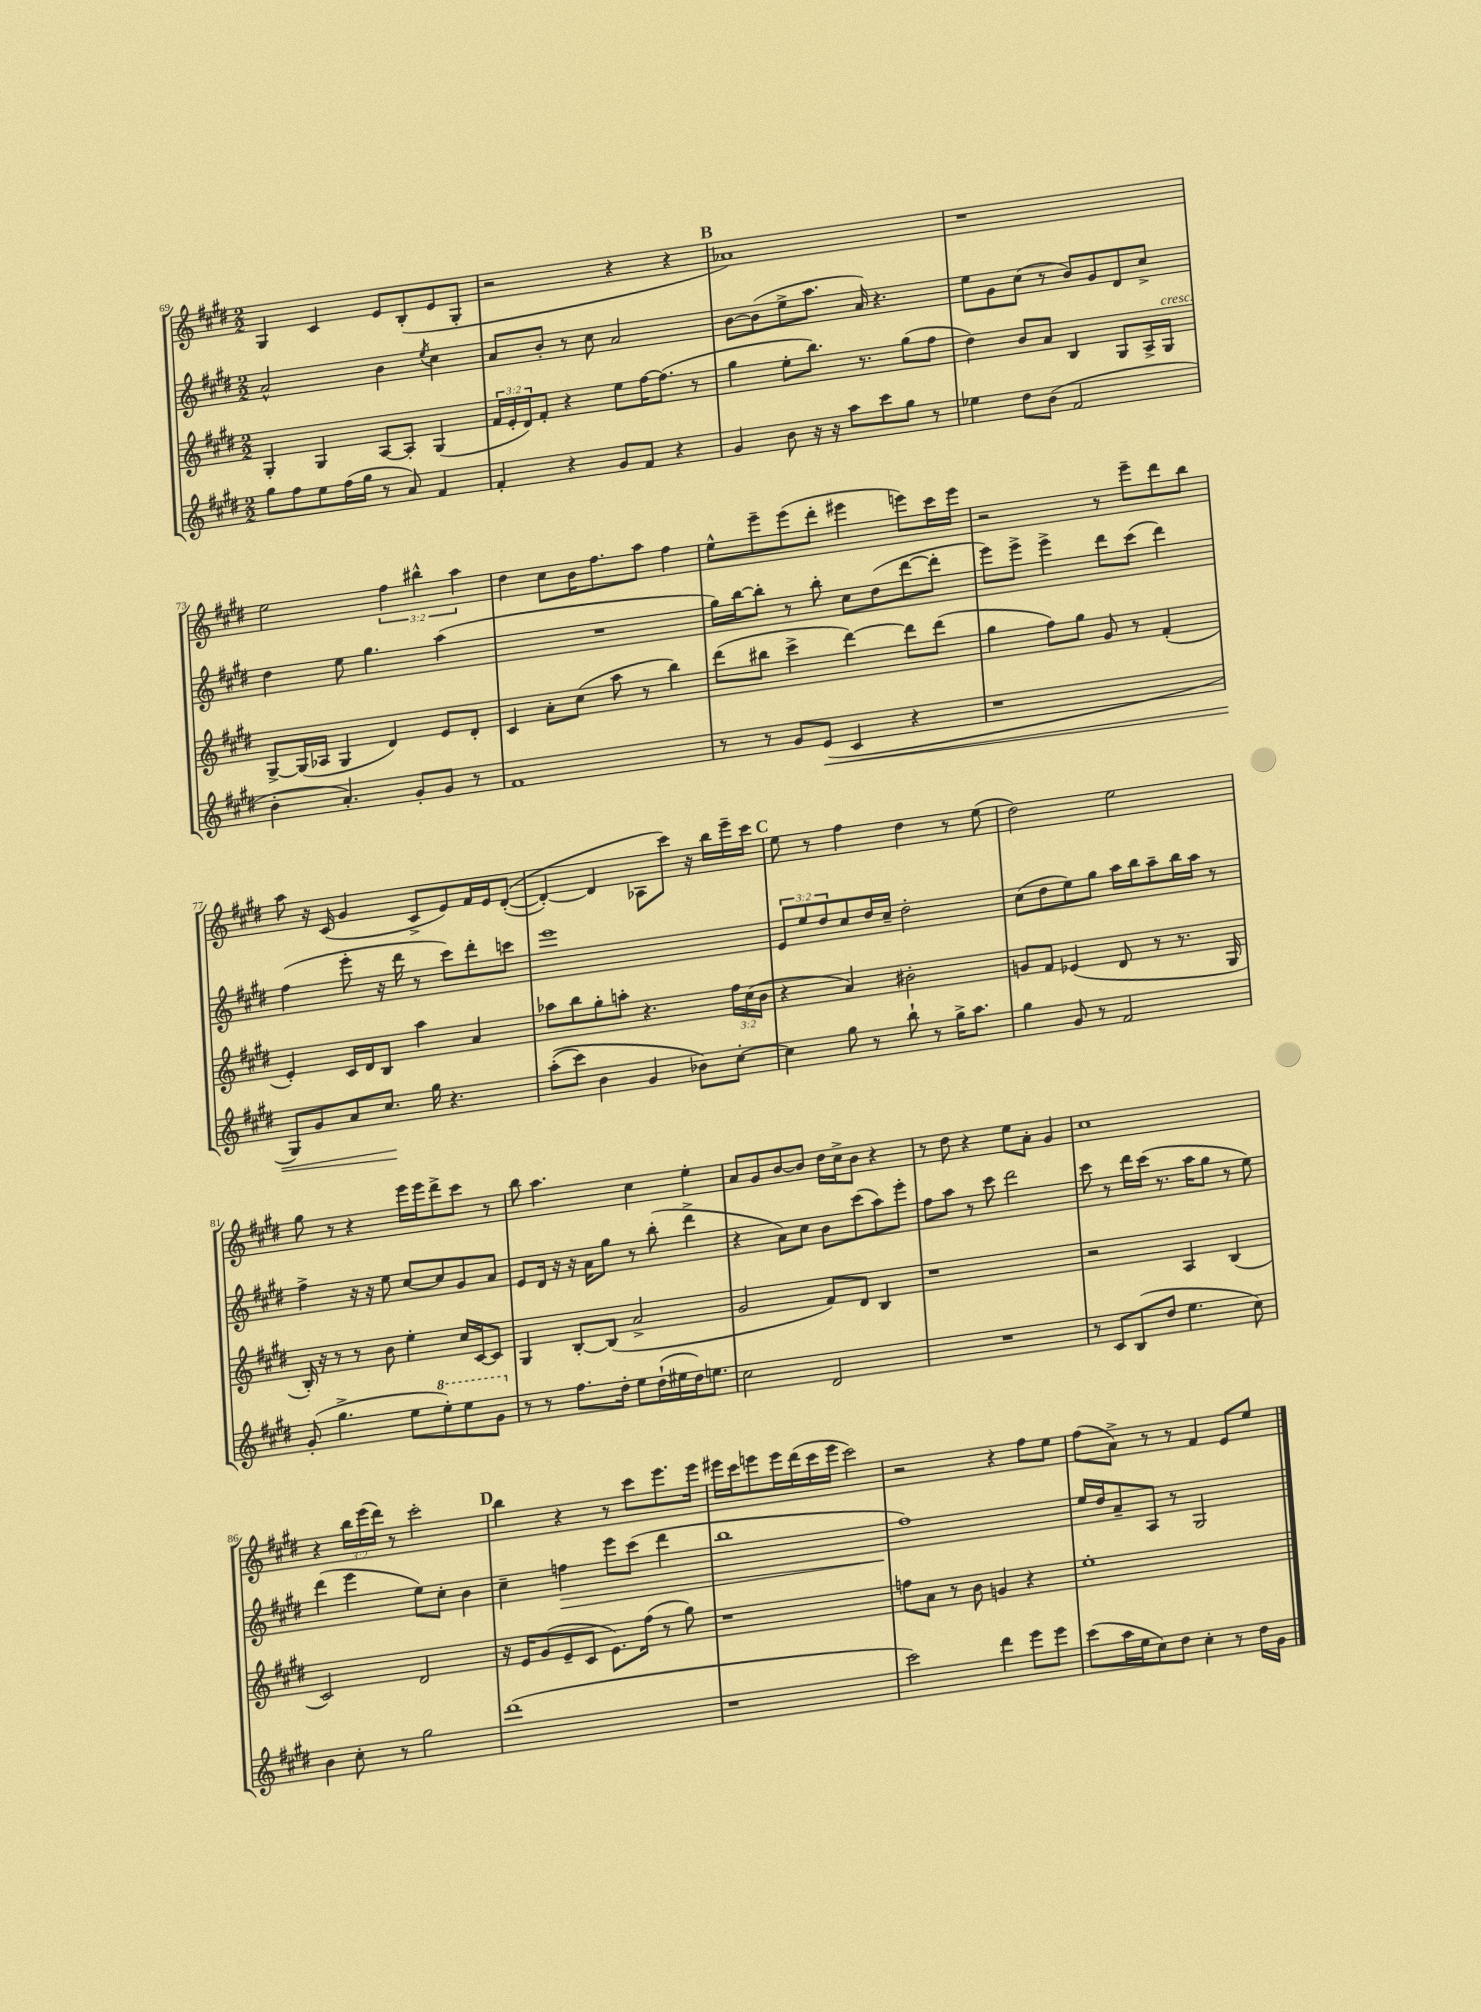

**kern	**dynam	**kern	**kern	**dynam	**kern
*part4	*part4	*part3	*part2	*part2	*part1
*staff4	*staff4	*staff3	*staff2	*staff2	*staff1
*clefG2	*	*clefG2	*clefG2	*	*clefG2
*k[f#c#g#d#]	*	*k[f#c#g#d#]	*k[f#c#g#d#]	*	*k[f#c#g#d#]
*M2/2	*	*M2/2	*M2/2	*	*M2/2
=69	=69	=69	=69	=69	=69
8gg#\L	.	4G#'/	2a^^/	.	4G#/
8ff#\	.	.	.	.	.
8ee\	.	4G#/	.	.	4c#/
(16ff#\L	.	.	.	.	.
16gg#\JJ	.	.	.	.	.
8r	.	[8A/L	4b\	.	8e/L
8a/)	.	8A'/J]	.	.	(8B'/
.	.	.	8qee/	.	.
4f#/	.	(4G#/	4cc#\	.	8e/
.	.	.	.	.	8G#'/J
=70	=70	=70	=70	=70	=70
4f#'/	.	24f#/LL	8a/L	.	2r
.	.	24e'/	.	.	.
.	.	24d#/J)	.	.	.
.	.	8f#'/J	8b'/J	.	.
4r	.	4r	8r	.	.
.	.	.	8cc#\	.	.
8g#/L	.	8ee\L	2a/	.	4r
8f#/J	.	[16ff#\K	.	.	.
.	.	(8.ff#\J]	.	.	.
4r	.	.	.	.	4r
.	.	8r	.	.	.
!!LO:REH:place=s1:t=B
=71	=71	=71	=71	=71	=71
4g#/	.	4gg#\	[8b\L	.	1a-X)
.	.	.	(8b\]	.	.
8b\	.	8ee'\L	8ee^\	.	.
16r	.	8.bb\J)	8.aa\J	.	.
16r	.	.	.	.	.
8aa\L	.	.	.	.	.
.	.	8.r	16a/)	.	.
8ccc#\	.	.	4.r	.	.
8gg#\J	.	(8gg#\L	.	.	.
8r	.	8ff#\J	.	.	.
=72	=72	=72	=72	=72	=72
4ee-X\	.	4dd#\)	8ee\L	.	1r
.	.	.	8g#\	.	.
8dd#\L	.	8b/L	(8cc#\J	.	.
(8b\J	.	8a/J	8r	.	.
2f#/	.	4B/	8b/L)	.	.
.	.	.	8g#/	.	.
.	.	8G#/L	8d#/	.	.
.	.	16A^/L	8cc#^/J	.	.
!	!	!LO:TX:a:i:t=cresc.	!	!	!
.	.	16G#/JJ	.	.	.
!!LO:LB:g=z
=73	=73	=73	=73	=73	=73
4b'\	.	[8G#^/L	4dd#\	.	2ee\
.	.	(16G#/L]	.	.	.
.	.	16A-X/JJ	.	.	.
4.a'/)	.	4G#/	8ee\	.	.
.	.	.	4.gg#\	.	.
.	.	4d#/)	.	.	6ff#\
8g#'/L	.	.	.	.	.
.	.	.	.	.	6bb#X^^\
8g#/J	.	8e/L	(4aa\	.	.
.	.	.	.	.	6aa\
8r	.	8d#'/J	.	.	.
=74	=74	=74	=74	=74	=74
1f#	.	4c#/	1r	.	4dd#\
.	.	8a'\L	.	.	8cc#\L
.	.	(8cc#\J	.	.	16b\K
.	.	.	.	.	8.ff#\
.	.	8aa\	.	.	.
.	.	8r	.	.	8aa\J
.	.	4bb\)	.	.	4ff#\
=75	=75	=75	=75	=75	=75
8r	.	(8ddd#\L	16gg#\LL)	.	8ee^^\L
.	.	.	[16bb\J	.	.
8r	.	8bb#X\J	8bb'\J]	.	8eee~\
8g#/L	.	4ccc#^\	8r	.	(8eee\
!	!LO:HP:b	!	!	!	!
(8e/J	<	.	8bb'\	.	8ddd#'\J
4c#/	.	[4ddd#\)	8cc#\L	.	4eee#X\
.	.	.	(8dd#\	.	.
4r	.	8ddd#\L]	[8ddd#\	.	8eeen\L)
.	.	(8ddd#\J	8ddd#'\J]	.	16ccc#\L
.	.	.	.	.	16eee\JJ
=76	=76	=76	=76	=76	=76
1r	.	4gg#\	8eee\L)	.	2r
.	.	.	8eee^\J	.	.
.	.	8ff#\L)	4eee^\	.	.
.	.	8gg#\J	.	.	.
.	.	8g#/	8ddd#\L	.	8r
.	.	8r	(8ccc#\J	.	8eee~\L
.	.	(4f#'/	4ddd#\)	.	8ddd#\
.	.	.	.	.	8bb\J
!!LO:LB:g=z
=77	=77	=77	=77	=77	=77
8G#/L)	.	4e'/)	(4ff#\	.	8aa\
8g#/	.	.	.	.	16r
.	.	.	.	.	(16c#/
8a/	.	16c#/LL	8eee'\	.	4g#/
.	.	16d#/J	.	.	.
8.cc#/J	.	8B/J	16r	.	.
.	.	.	16ddd#\	.	.
.	.	4aa\	8r	.	8c#^/L
16gg#\	[	.	.	.	.
4.r	.	.	8ccc#\L)	.	8e/)
.	.	4a/	8ddd#'\	.	16f#/L
.	.	.	.	.	16e/J
.	.	.	8cccn\J	.	(([8d#'/J
=78	=78	=78	=78	=78	=78
((8aa'\L	.	8aa-X\L	1eee	.	4d#'/_)
8ccc#\J)	.	8bb\	.	.	.
4b\	.	8gg#'\	.	.	4d#/]
.	.	8aan'\J	.	.	.
4g#/	.	4.r	.	.	8A-X\L
.	.	.	.	.	8ccc#\J)
8b-X\L)	.	.	.	.	16r
.	.	.	.	.	16bb\LL
[8cc#'\J	.	24ff#\LL	.	.	16eee~\
.	.	(24cc#\	.	.	.
.	.	.	.	.	16ccc#\JJ
.	.	24b\JJ	.	.	.
!!LO:REH:place=s1:t=C
=79	=79	=79	=79	=79	=79
4cc#\]	.	4r	12e/L	.	8ee\
.	.	.	12ee/	.	.
.	.	.	.	.	8r
.	.	.	12dd#/	.	.
8gg#\	.	4a/)	8cc#/	.	4ff#\
8r	.	.	16dd#/L	.	.
.	.	.	16cc#~/JJ	.	.
8bb`\	.	2b#X'\	2dd#'\	.	4dd#\
8r	.	.	.	.	.
16gg#^\KL	.	.	.	.	8r
8.aa\J	.	.	.	.	.
.	.	.	.	.	(8ee\
=80	=80	=80	=80	=80	=80
4gg#\	.	8gn/L	(8cc#\L	.	2dd#\)
.	.	8f#/J	8dd#\	.	.
8g#/	.	(4e-X/	8ee\)	.	.
8r	.	.	8gg#\J	.	.
2f#/	.	8d#/	16aa\LL	.	2ee\
.	.	.	16bb\J	.	.
.	.	8r	8aa~\	.	.
.	.	8.r	16bb\L	.	.
.	.	.	16aa\JJ	.	.
.	.	.	8r	.	.
.	.	16G#/	.	.	.
!!LO:LB:g=z
=81	=81	=81	=81	=81	=81
(8g#'/	.	16B'/)	4ff#^\	.	8gg#\
.	.	16r	.	.	.
4.gg#^\	.	8r	.	.	8r
.	.	8r	16r	.	4r
.	.	.	16r	.	.
.	.	8b\	8ee\	.	.
8ee\L	.	4ee'\	[8cc#/L	.	16eee\LL
.	.	.	.	.	16eee\J
*8va	*	*	*	*	*
8eee'\)	.	.	8cc#/]	.	8ddd#^\
8eee\	.	16cc#/LL	8g#/	.	8ccc#\J
.	.	[16c#/J	.	.	.
8gg#\J	.	8c#/J]	8a/J	.	8r
=82	=82	=82	=82	=82	=82
*X8va	*	*	*	*	*
8r	.	4G#/	8e/L	.	8bb\
8r	.	.	16d#/Jk	.	4.aa\
.	.	.	16r	.	.
8.ff#\L	.	[8B'/L	16r	.	.
.	.	.	16a\KL	.	.
.	.	(8B/J]	8gg#\J	.	.
16dd#'\Jk	.	.	.	.	.
8ee\L	.	2a^/	8r	.	4cc#\
(16dd#`\L	.	.	(8bb'\	.	.
16ee#X\	.	.	.	.	.
16dd#\J)	.	.	4ddd#^\	.	4ee'\
8.een\J	.	.	.	.	.
=83	=83	=83	=83	=83	=83
2cc#\	.	2g#/	4r	.	8a/L
.	.	.	.	.	8g#/
.	.	.	8a\L)	.	[8b/
.	.	.	8cc#\J	.	8b/J]
2d#/	.	8f#/L)	8b\L	.	16dd#\LL
.	.	.	.	.	16cc#^\J
.	.	8d#/J	(8ccc#\	.	8b\J
.	.	4B/	8aa\)	.	4r
.	.	.	8eee'\J	.	.
=84	=84	=84	=84	=84	=84
1r	.	1r	8ff#\L	.	8r
.	.	.	8aa\J	.	8dd#\
.	.	.	8r	.	4r
.	.	.	8ccc#\	.	.
.	.	.	2ddd#\	.	8ee\L
.	.	.	.	.	8a'\J
.	.	.	.	.	4g#/
=85	=85	=85	=85	=85	=85
8r	.	2r	8ccc#\	.	1cc#
8c#/L	.	.	8r	.	.
(8B/	.	.	16ddd#\LL	.	.
.	.	.	(16ccc#\JJ	.	.
8dd#/J	.	.	8.r	.	.
4.ee\	.	4A/	.	.	.
.	.	.	16aa\KL	.	.
.	.	.	8gg#\J	.	.
.	.	(4B/	8r	.	.
8cc#\)	.	.	8ee\)	.	.
!!LO:LB:g=z
=86	=86	=86	=86	=86	=86
4b\	.	2c#/)	(4ddd#\	.	4r
8cc#'\	.	.	4eee\	.	24bb\LL
.	.	.	.	.	(24eee\
.	.	.	.	.	24ddd#\JJ)
8r	.	.	.	.	8r
2gg#\	.	2d#/	8ee\L)	.	2ccc#'\
.	.	.	8cc#'\J	.	.
.	.	.	4b\	.	.
!!LO:REH:place=s1:t=D
=87	=87	=87	=87	=87	=87
(1ddd#	.	16r	4cc#~\	.	4bb\
.	.	16e/KL	.	.	.
.	.	(8g#/	.	.	.
!	!	!	!	!LO:HP:b	!
.	.	8e~/	4ffn\	>	4r
.	.	8c#/J	.	.	.
.	.	8.e\L)	8eee\L	.	8r
.	.	.	(8ccc#\J	.	8ccc#\L
.	.	(16ff#\Jk	.	.	.
.	.	8r	4ddd#\	.	8.eee\
.	.	8gg#\)	.	.	.
.	.	.	.	.	16eee\Jk
=88	=88	=88	=88	=88	=88
1r	.	1r	1bb	.	16eee#X\LL
.	.	.	.	.	16ccc#\J
.	.	.	.	.	8eeen\
.	.	.	.	.	16eee\L
.	.	.	.	.	(16ddd#\
.	.	.	.	.	16ccc#\
.	.	.	.	.	16eee\JJ
.	.	.	.	.	2ccc#\)
=89	=89	=89	=89	=89	=89
2ccc#\)	.	8ffn\L	1ff#)	.	2r
.	.	8a\J	.	.	.
.	.	8r	.	.	.
.	.	8b\	.	.	.
4ddd#\	.	4gn/	.	.	4r
8eee\L	.	4r	.	.	8ff#\L
8eee\J	.	.	.	.	8ee\J
.	.	.	.	]	.
=90	=90	=90	=90	=90	=90
(8ccc#\L	.	1ee'	16ee/LL	.	(8ff#\L
.	.	.	16dd#/J	.	.
16aa\L	.	.	8a~/	.	8a^\J)
16ee\J	.	.	.	.	.
8cc#\)	.	.	8A/J	.	8r
8dd#\J	.	.	8r	.	8r
4cc#'\	.	.	2G#/	.	4f#/
8r	.	.	.	.	8e/L
16dd#\LL	.	.	.	.	8ee/J
16g#\JJ	.	.	.	.	.
==	==	==	==	==	==
*-	*-	*-	*-	*-	*-
